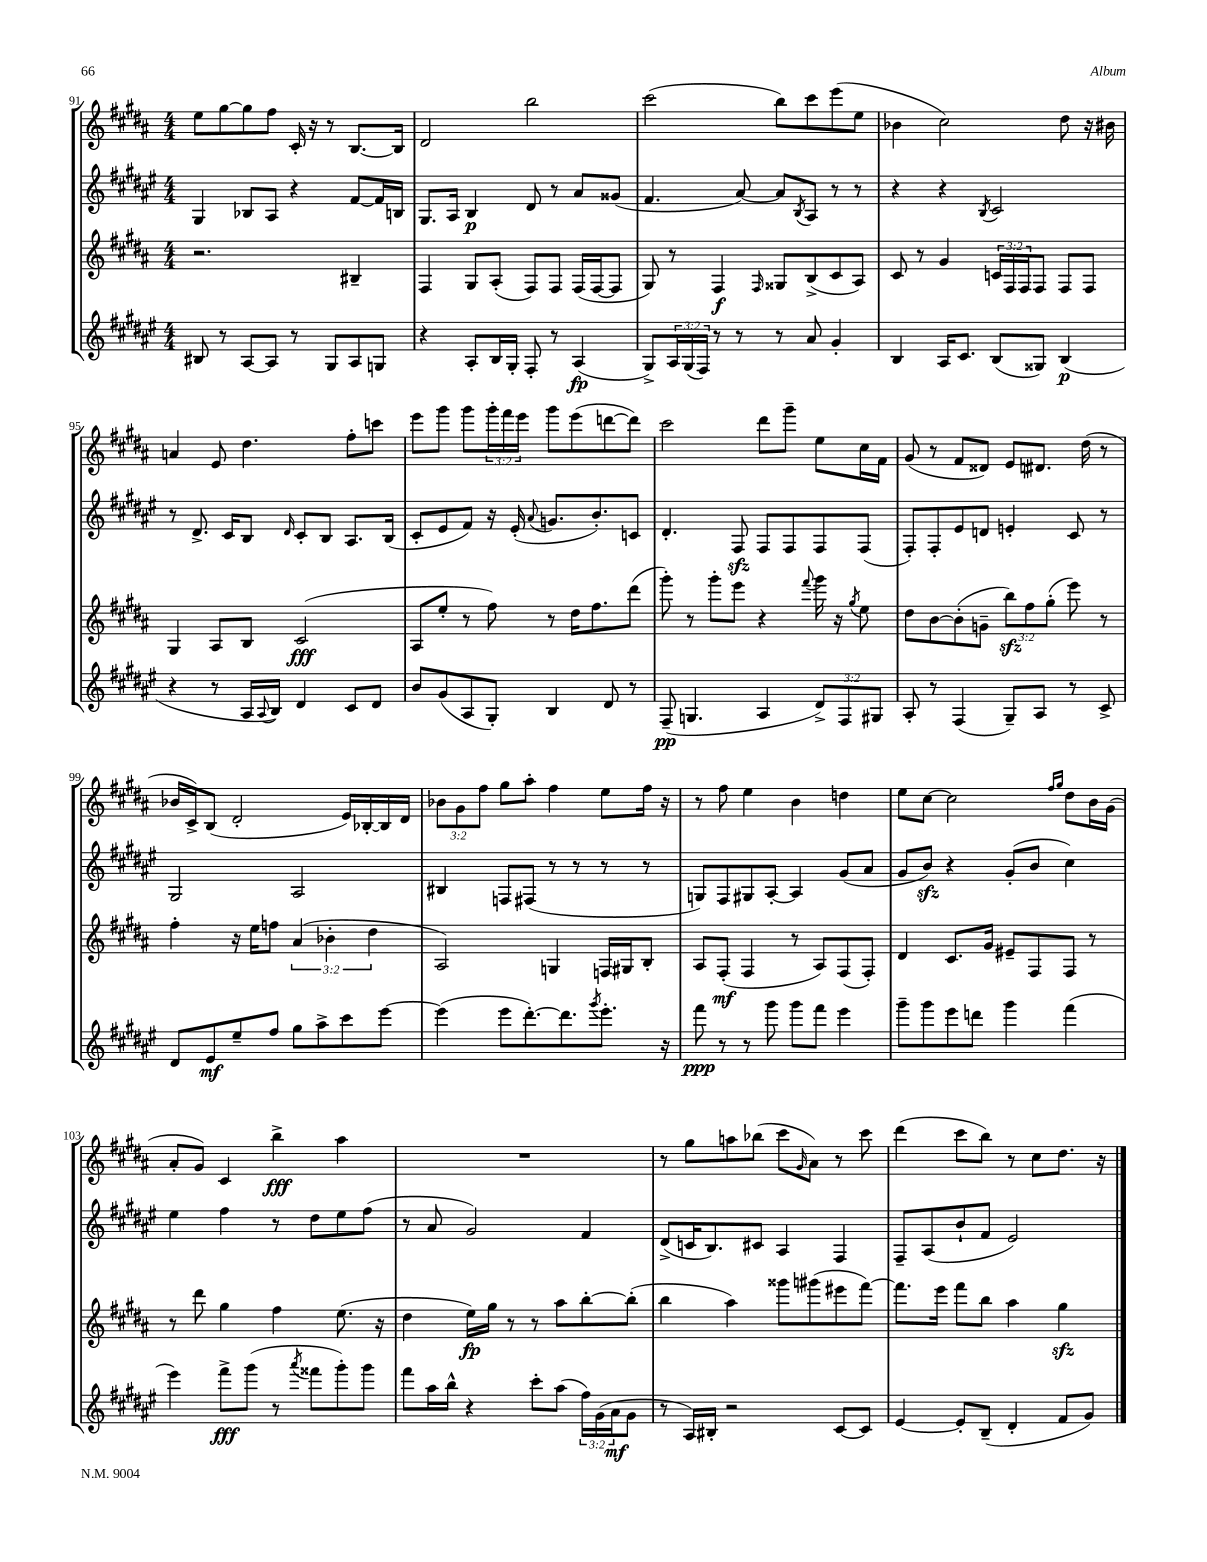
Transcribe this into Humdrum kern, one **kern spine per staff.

**kern	**dynam	**kern	**dynam	**kern	**dynam	**kern	**dynam
*part4	*part4	*part3	*part3	*part2	*part2	*part1	*part1
*staff4	*staff4	*staff3	*staff3	*staff2	*staff2	*staff1	*staff1
*clefG2	*	*clefG2	*	*clefG2	*	*clefG2	*
*k[f#c#g#d#a#e#]	*	*k[f#c#g#d#a#]	*	*k[f#c#g#d#a#e#]	*	*k[f#c#g#d#a#]	*
*M4/4	*	*M4/4	*	*M4/4	*	*M4/4	*
=91	=91	=91	=91	=91	=91	=91	=91
8B#X/	.	2.r	.	4G#/	.	8ee\L	.
8r	.	.	.	.	.	[8gg#\	.
[8A#/L	.	.	.	8B-X/L	.	8gg#\]	.
8A#/J]	.	.	.	8A#/J	.	8ff#\J	.
8r	.	.	.	4r	.	16c#'/	.
.	.	.	.	.	.	16r	.
8G#/L	.	.	.	.	.	8r	.
8A#/	.	4B#X~/	.	[8f#/L	.	[8.B/L	.
8Gn/J	.	.	.	16f#/L]	.	.	.
.	.	.	.	16Bn/JJ	.	16B/Jk]	.
=92	=92	=92	=92	=92	=92	=92	=92
4r	.	4F#/	.	8.G#/L	.	2d#/	.
.	.	.	.	16A#/Jk	.	.	.
8A#'/L	.	8G#/L	.	4B/	p	.	.
16B/L	.	(8A#'/J	.	.	.	.	.
16G#'/JJ	.	.	.	.	.	.	.
8F#'/	.	8F#/L)	.	8d#/	.	2bb\	.
8r	.	8F#/J	.	8r	.	.	.
(4A#/	fp	(16F#/LL	.	8a#/L	.	.	.
.	.	[16F#/J	.	.	.	.	.
.	.	8F#/J]	.	(8g##X/J	.	.	.
=93	=93	=93	=93	=93	=93	=93	=93
8G#^/L)	.	8G#/)	.	4.f#/	.	(2ccc#\	.
24A#/L	.	8r	.	.	.	.	.
(24G#/	.	.	.	.	.	.	.
24F#/JJ)	.	.	.	.	.	.	.
8r	.	4F#/	f	.	.	.	.
8r	.	.	.	[8a#/)	.	.	.
.	.	16qqF#/	.	.	.	.	.
8r	.	8G##X/L	.	8a#/L]	.	8bb\L)	.
.	.	.	.	8qB/	.	.	.
8a#/	.	(8B^/	.	8A#/J	.	8ccc#\	.
4g#'/	.	8c#/	.	8r	.	(8eee\	.
.	.	8A#/J)	.	8r	.	8ee\J	.
=94	=94	=94	=94	=94	=94	=94	=94
4B/	.	8c#/	.	4r	.	4b-X\	.
.	.	8r	.	.	.	.	.
16A#/KL	.	4g#/	.	4r	.	2cc#\)	.
8.c#/J	.	.	.	.	.	.	.
.	.	.	.	8qB/	.	.	.
(8B/L	.	24cn/LL	.	2c#/	.	.	.
.	.	24F#/	.	.	.	.	.
.	.	24F#/J	.	.	.	.	.
8G##X/J)	.	8F#/J	.	.	.	.	.
(4B/	p	8F#/L	.	.	.	8dd#\	.
.	.	8F#/J	.	.	.	16r	.
.	.	.	.	.	.	16b#X\	.
!!LO:LB:g=z
=95	=95	=95	=95	=95	=95	=95	=95
4r	.	4G#/	.	8r	.	4an/	.
.	.	.	.	8.d#^/	.	.	.
8r	.	8A#/L	.	.	.	8e/	.
.	.	.	.	16c#/KL	.	.	.
16A#/LL	.	8B/J	.	8B/J	.	4.dd#\	.
8qqA#/	.	.	.	.	.	.	.
16B/JJ)	.	.	.	.	.	.	.
.	.	.	.	16qqd#/	.	.	.
4d#/	.	(2c#/	fff	8c#'/L	.	.	.
.	.	.	.	8B/J	.	.	.
8c#/L	.	.	.	8.A#/L	.	8ff#'\L	.
8d#/J	.	.	.	.	.	8cccn\J	.
.	.	.	.	(16B/Jk	.	.	.
=96	=96	=96	=96	=96	=96	=96	=96
8b/L	.	8A#/L	.	8c#'/L	.	8eee\L	.
(8g#/	.	8ee'/J	.	8e#/	.	8ggg#\J	.
8A#/	.	8r	.	8f#/J)	.	8ggg#\L	.
8G#'/J)	.	8ff#\)	.	16r	.	24ggg#'\L	.
.	.	.	.	.	.	24fff#\	.
.	.	.	.	(16e#'/	.	.	.
.	.	.	.	.	.	24eee\JJ	.
.	.	.	.	8qqa#/	.	.	.
4B/	.	8r	.	8.gn/L	.	8ggg#\L	.
.	.	16dd#\KL	.	.	.	(8eee\	.
.	.	8.ff#\	.	8.b'/)	.	.	.
8d#/	.	.	.	.	.	[8dddn\	.
8r	.	(8ddd#\J	.	8cn/J	.	8ddd\J])	.
=97	=97	=97	=97	=97	=97	=97	=97
(8F#~/	pp	8ggg#'\)	.	4.d#'/	.	2ccc#\	.
4.Gn/	.	8r	.	.	.	.	.
.	.	8ggg#'\L	.	.	.	.	.
.	.	8eee\J	.	8F#zz/	.	.	.
4A#/	.	4r	.	8F#/L	.	8ddd#\L	.
.	.	.	.	8F#/	.	8ggg#~\J	.
.	.	8qqfff#/	.	.	.	.	.
12d#^/L)	.	16ggg#\	.	8F#/	.	8ee\L	.
.	.	16r	.	.	.	.	.
12F#/	.	.	.	.	.	.	.
.	.	8qgg#/	.	.	.	.	.
.	.	8ee\	.	(8F#/J	.	16cc#\L	.
12G#X/J	.	.	.	.	.	.	.
.	.	.	.	.	.	16f#\JJ	.
=98	=98	=98	=98	=98	=98	=98	=98
8A#'/	.	8dd#\L	.	8F#'/L)	.	(8g#/	.
8r	.	[8b\	.	8F#'/	.	8r	.
(4F#/	.	(8b'\]	.	8e#/	.	8f#/L	.
.	.	8gn~\J	.	8dn/J	.	8d##X/J)	.
8G#~/L)	.	12bbzz\L)	.	4en'/	.	8e/L	.
.	.	12ff#\	.	.	.	.	.
8A#/J	.	.	.	.	.	8.d#X/J	.
.	.	(12gg#'\J	.	.	.	.	.
8r	.	8eee\)	.	8c#/	.	.	.
.	.	.	.	.	.	(16dd#\	.
8c#^/	.	8r	.	8r	.	8r	.
!!LO:LB:g=z
=99	=99	=99	=99	=99	=99	=99	=99
8d#/L	.	4ff#'\	.	2G#/	.	16b-X/LL	.
.	.	.	.	.	.	16c#^/J)	.
8e#/	mf	.	.	.	.	(8B/J	.
8ee#~/	.	16r	.	.	.	2d#'/	.
.	.	16ee\KL	.	.	.	.	.
8ff#/J	.	8ffn\J	.	.	.	.	.
8gg#\L	.	(6a#/	.	2A#/	.	.	.
8aa#^\	.	.	.	.	.	.	.
.	.	6b-X'\	.	.	.	.	.
8ccc#\	.	.	.	.	.	16e/LL)	.
.	.	.	.	.	.	[16B-X'/	.
.	.	6dd#\	.	.	.	.	.
[8eee#\J	.	.	.	.	.	16B-/]	.
.	.	.	.	.	.	16d#/JJ	.
=100	=100	=100	=100	=100	=100	=100	=100
(4eee#\]	.	2A#/)	.	4B#X/	.	12b-X\L	.
.	.	.	.	.	.	12g#\	.
.	.	.	.	.	.	12ff#\J	.
8eee#\L	.	.	.	8Fn/L	.	8gg#\L	.
[8.ddd#'\)	.	.	.	(8F#X/J	.	8aa#'\J	.
.	.	4Gn/	.	8r	.	4ff#\	.
8.ddd#\]	.	.	.	.	.	.	.
.	.	.	.	8r	.	.	.
8qggg#/	.	.	.	.	.	.	.
8.eee#'\J	.	16Fn/LL	.	8r	.	8ee\L	.
.	.	16G#X/J	.	.	.	.	.
.	.	8B'/J	.	8r	.	16ff#\Jk	.
16r	.	.	.	.	.	16r	.
=101	=101	=101	=101	=101	=101	=101	=101
8fff#\	ppp	8A#/L	.	8Gn/L)	.	8r	.
8r	.	(8F#'/J	mf	8F#/	.	8ff#\	.
8r	.	4F#/	.	8G#X/	.	4ee\	.
8ggg#\	.	.	.	[8A#'/J	.	.	.
8ggg#\L	.	8r	.	4A#/]	.	4b\	.
8fff#\J	.	8A#/L)	.	.	.	.	.
4eee#\	.	(8F#/	.	(8g#/L	.	4ddn\	.
.	.	8F#'/J)	.	8a#/J	.	.	.
=102	=102	=102	=102	=102	=102	=102	=102
8ggg#~\L	.	4d#/	.	8g#/L	.	8ee\L	.
8ggg#\	.	.	.	8bzz/J)	.	[8cc#\J	.
8eee#\	.	8.c#/L	.	4r	.	2cc#\]	.
8dddn\J	.	.	.	.	.	.	.
.	.	16g#/Jk	.	.	.	.	.
4ggg#\	.	8e#X~/L	.	(8g#'/L	.	.	.
.	.	8F#/	.	8b/J	.	.	.
.	.	.	.	.	.	16qqff#/LL	.
.	.	.	.	.	.	16qqgg#/JJ	.
(4fff#\	.	8F#/J	.	4cc#\)	.	8dd#\L	.
.	.	8r	.	.	.	16b\L	.
.	.	.	.	.	.	(16g#\JJ	.
!!LO:LB:g=z
=103	=103	=103	=103	=103	=103	=103	=103
4eee#\)	.	8r	.	4ee#\	.	8a#'/L	.
.	.	8ddd#\	.	.	.	8g#/J)	.
8fff#^\L	fff	4gg#\	.	4ff#\	.	4c#/	.
(8ggg#\J	.	.	.	.	.	.	.
8r	.	4ff#\	.	8r	.	4bb^\	fff
8qaaa#/	.	.	.	.	.	.	.
8fff##X\L	.	.	.	8dd#\L	.	.	.
8ggg#'\)	.	(8.ee\	.	8ee#\	.	4aa#\	.
8ggg#\J	.	.	.	(8ff#\J	.	.	.
.	.	16r	.	.	.	.	.
=104	=104	=104	=104	=104	=104	=104	=104
8fff#\L	.	4dd#\	.	8r	.	1r	.
16aa#\L	.	.	.	8a#/	.	.	.
16bb^^\JJ	.	.	.	.	.	.	.
4r	.	16ee\LL)	fp	2g#/)	.	.	.
.	.	16gg#\JJ	.	.	.	.	.
.	.	8r	.	.	.	.	.
8ccc#'\L	.	8r	.	.	.	.	.
(8aa#\J	.	8aa#\L	.	.	.	.	.
24ff#\LL)	.	[8bb'\	.	4f#/	.	.	.
(24g#\	.	.	.	.	.	.	.
24a#\J	mf	.	.	.	.	.	.
8g#\J	.	(8bb'\J]	.	.	.	.	.
=105	=105	=105	=105	=105	=105	=105	=105
8r	.	4bb\	.	(8d#^/L	.	8r	.
16A#/LL)	.	.	.	16cn/K	.	8gg#\L	.
16B#X'/JJ	.	.	.	8.B/)	.	.	.
2r	.	4aa#\)	.	.	.	8aan\	.
.	.	.	.	8c#X/J	.	(8bb-X\J	.
.	.	8ggg##X\L	.	4A#/	.	8ccc#\L	.
.	.	.	.	.	.	16qqg#/	.
.	.	(8ggg#X\	.	.	.	8a#\J)	.
[8c#/L	.	8eee#X\	.	4F#/	.	8r	.
8c#/J]	.	[8fff#\J)	.	.	.	8ccc#\	.
=106	=106	=106	=106	=106	=106	=106	=106
[4e#/	.	8.fff#\L]	.	8F#~/L	.	(4ddd#\	.
.	.	.	.	(8A#/	.	.	.
.	.	16eee\Jk	.	.	.	.	.
8e#'/L]	.	8fff#\L	.	8b`/	.	8ccc#\L	.
(8B~/J	.	8bb\J	.	8f#/J	.	8bb\J)	.
4d#'/	.	4aa#\	.	2e#/)	.	8r	.
.	.	.	.	.	.	8cc#\L	.
8f#/L	.	4gg#zz\	.	.	.	8.dd#\J	.
8g#/J)	.	.	.	.	.	.	.
.	.	.	.	.	.	16r	.
==	==	==	==	==	==	==	==
*-	*-	*-	*-	*-	*-	*-	*-
